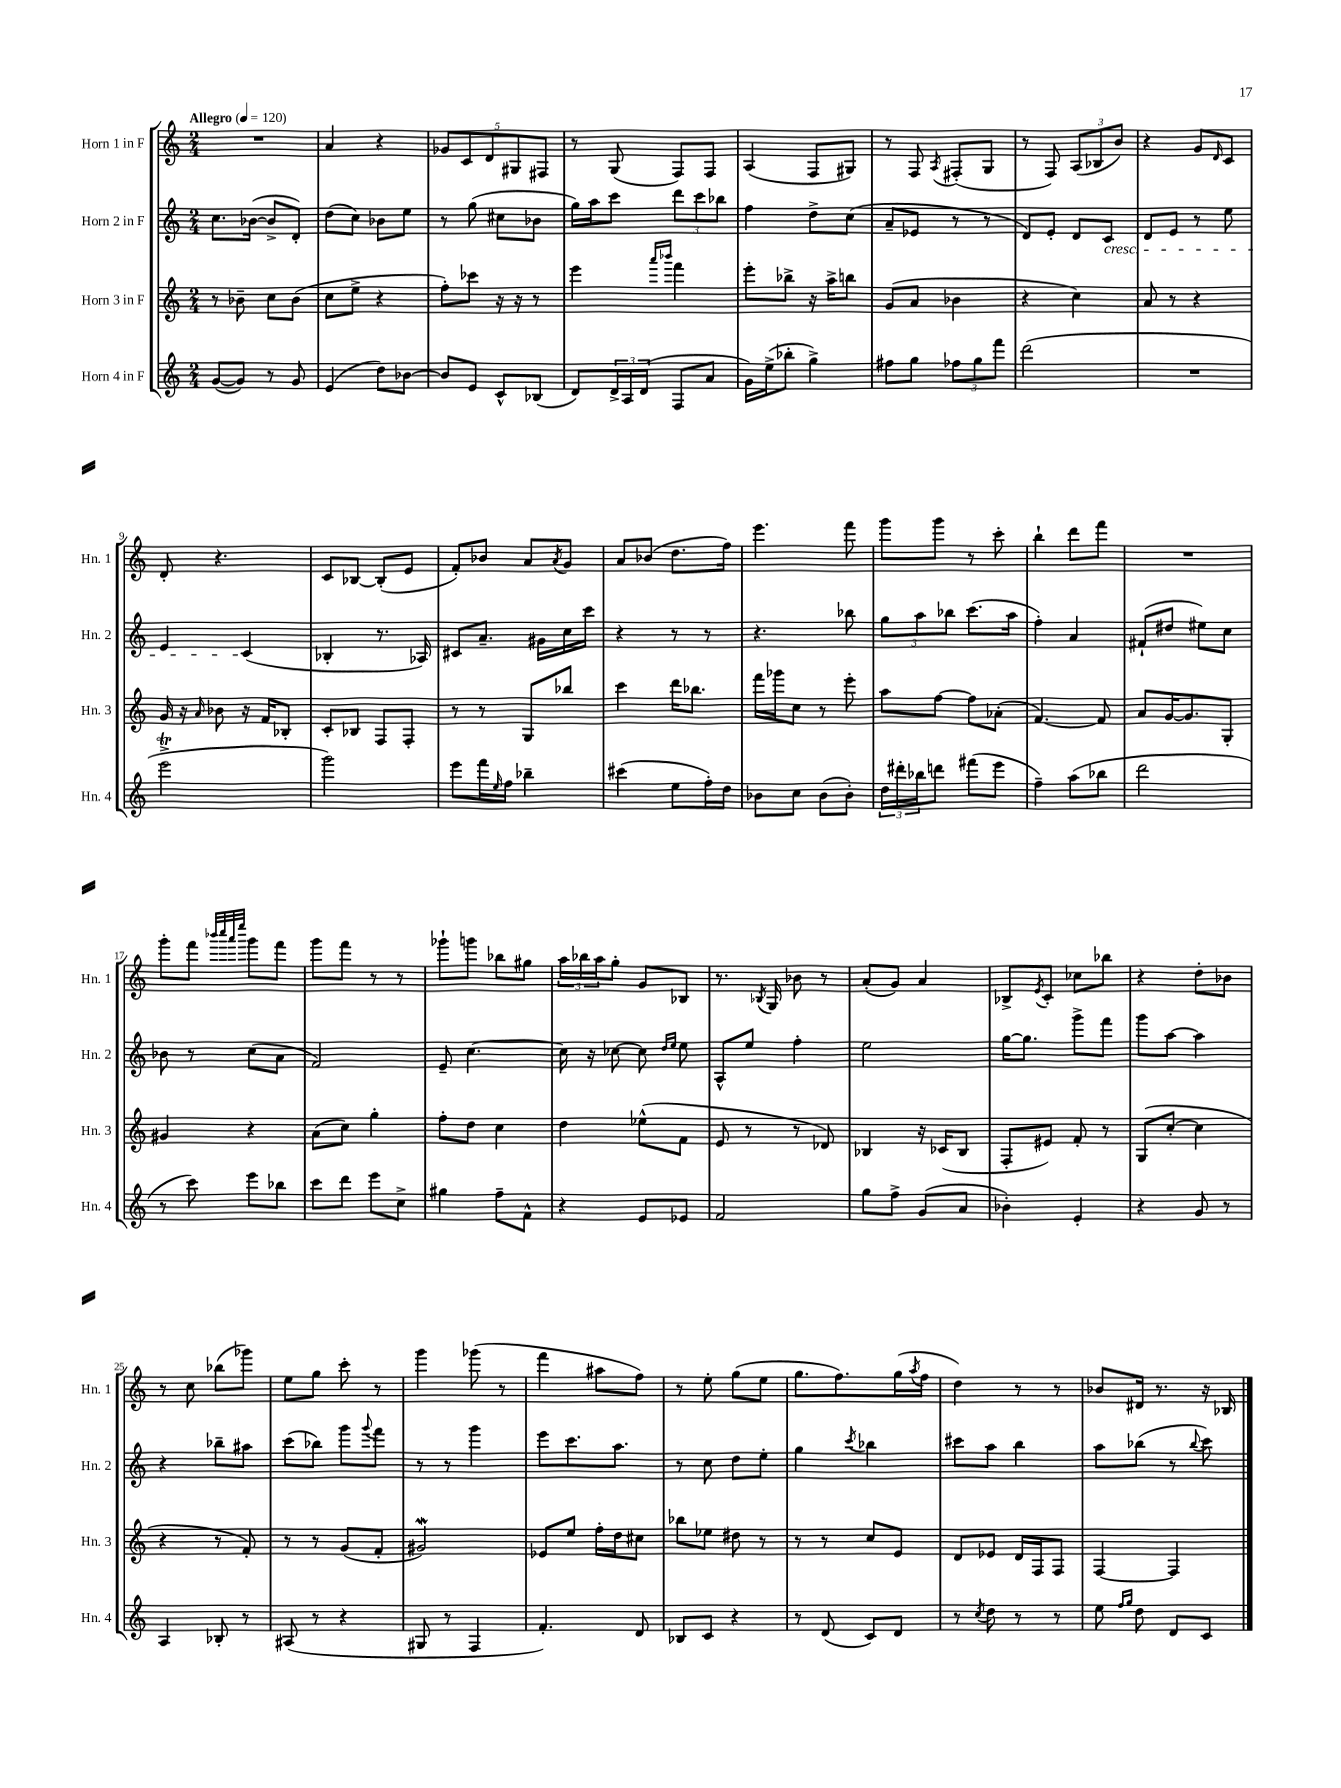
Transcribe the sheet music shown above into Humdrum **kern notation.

**kern	**kern	**kern	**kern
*staff4	*staff3	*staff2	*staff1
*clefG2	*clefG2	*clefG2	*clefG2
*k[]	*k[]	*k[]	*k[]
*M2/4	*M2/4	*M2/4	*M2/4
*MM120	*MM120	*MM120	*MM120
([8g/L	8r	8.cc\L	2r
8g/]J)	8b-~\	.	.
.	.	([16b-\Jk	.
8r	8cc\L	8b-^/]L	.
8g/	(8b-\J	8d'/J)	.
=	=	=	=
(4e/	8cc\L	(8dd\L	4a/
.	8ee^\J	8cc\J)	.
8dd\L)	4r	8b-\L	4r
[8b-\J	.	8ee\J	.
=	=	=	=
8b-/]L	8ff'\L)	8r	10g-/L
.	.	.	10c/
8e/J	8ccc-\J	(8gg\	.
.	.	.	10d/
8c^^/L	16r	8cc#\L	.
.	.	.	10G#/
.	16r	.	.
(8B-/J	8r	8b-\J	.
.	.	.	10F#/J
=	=	=	=
8d/L)	4eee\	16gg\LL)	8r
.	.	16aa\J	.
24d^/L	.	8ccc\J	(8G/
24A/	.	.	.
(24d/JJ	.	.	.
.	16qqaaa/LL	.	.
.	16qqbbb-/JJ	.	.
8F/L	4fff\	12ddd\L	8F/L)
.	.	12ccc\	.
8a/J	.	.	8F/J
.	.	12bb-\J	.
=	=	=	=
16g\LL)	8eee'\L	4ff\	(4A/
(16ee^\J	.	.	.
8bb-'\J	8bb-^\J	.	.
4gg^\)	16r	8dd^\L	8F/L
.	16aa^\LK	.	.
.	8bb\J	(8cc\J	8G#/J)
=	=	=	=
8ff#\L	(8g/L	8a~/L	8r
8gg\J	8a/J	8e-/J	8F/
.	.	.	8qA/
12ff-\L	4b-\	8r	(8F#'/L
12gg\	.	.	.
.	.	8r	8G/J
12fff\J	.	.	.
=	=	=	=
(2ddd\	4r	8d/L)	8r
.	.	8e'/J	8F/)
.	4cc\)	8d/L	(12A/L
.	.	.	12B-/
.	.	8c/J	.
.	.	.	12b/J)
=	=	=	=
2r	8a/	8d/L	4r
.	8r	8e/J	.
.	4r	8r	8g/L
.	.	.	16qqd/
.	.	8ee\	8c/J
=	=	=	=
2eee^\	16g/	4e/	8d'/
.	16r	.	.
.	16qqa/	.	.
.	8b-\	.	4.r
.	16r	(4c/	.
.	16f/LK	.	.
.	8B-'/J	.	.
=	=	=	=
2ggg\)	8c'/L	4B-'/	8c/L
.	8B-/J	.	[8B-/J
.	8F/L	8.r	(8B-'/]L
.	8F'/J	.	8e/J
.	.	16A-/)	.
=	=	=	=
8eee\L	8r	8c#/L	8f'/L)
16fff\L	8r	8.a~/J	8b-/J
16qqee/	.	.	.
16ff\JJ	.	.	.
4bb-~\	8G/L	.	8a/L
.	.	16g#\LL	.
.	.	.	8qa/
.	8bb-/J	16cc\	8g/J
.	.	16ccc\JJ	.
=	=	=	=
(4ccc#\	4ccc\	4r	8a/L
.	.	.	(8b-/J
8ee\L	16ddd\LK	8r	8.dd\L
.	8.bb-\J	.	.
16ff'\L)	.	8r	.
16dd\JJ	.	.	16ff\Jk)
=	=	=	=
8b-\L	16fff\LL	4.r	4.eee\
.	16ggg-\J	.	.
8cc\J	8cc\J	.	.
(8b-\L	8r	.	.
8b-'\J)	8eee'\	8bb-\	8fff\
=	=	=	=
24dd\LL	8aa\L	12gg\L	8ggg\L
24ddd#'\	.	.	.
24bb-\J	.	12aa\	.
8ddd\J	[8ff\J	.	8ggg\J
.	.	12bb-\J	.
(8fff#\L	8ff\]L	(8.ccc\L	8r
8eee\J	(8a-'\J	.	8ccc'\
.	.	16aa\Jk	.
=	=	=	=
4ff~\)	[4.f/)	4ff'\)	4bb`\
(8aa\L	.	4a/	8ddd\L
8bb-\J	8f/]	.	8fff\J
=	=	=	=
2ddd\	8a/L	(8f#`/L	2r
.	[16g/K	8dd#/J	.
.	8.g/]	.	.
.	.	8ee#\L)	.
.	8G'/J	8cc\J	.
=	=	=	=
8r	4g#/	8b-\	8ggg'\L
8ccc\)	.	8r	8fff\J
.	.	.	32qqbbb-/LLL
.	.	.	32qqcccc/
.	.	.	32qqaaa/
.	.	.	32qqeeee/JJJ
8eee\L	4r	(8cc\L	8ggg\L
8bb-\J	.	8a\J	8fff\J
=	=	=	=
8ccc\L	(8a\L	2f/)	8ggg\L
8ddd\J	8cc\J)	.	8fff\J
8eee\L	4gg'\	.	8r
8cc^\J	.	.	8r
=	=	=	=
4gg#\	8ff'\L	8e~/	8ggg-`\L
.	8dd\J	[4.cc\	8ggg\J
8ff~\L	4cc\	.	8bb-\L
8f^^\J	.	.	8gg#\J
=	=	=	=
4r	4dd\	16cc\]	24aa\LL
.	.	.	24bb-\
.	.	16r	.
.	.	.	24aa\J
.	.	[8cc-\	8gg'\J
8e/L	(8ee-^^\L	8cc-\]	8g/L
.	.	16qqdd/LL	.
.	.	16qqee/JJ	.
8e-/J	8f\J	8ee\	8B-/J
=	=	=	=
2f/	8e/	8A^^/L	8.r
.	8r	8ee/J	.
.	.	.	8qB-/
.	.	.	16G/
.	8r	4ff'\	8b-\
.	8d-/)	.	8r
=	=	=	=
8gg\L	4B-/	2ee\	(8a'/L
8ff^\J	.	.	8g/J)
(8g/L	16r	.	4a/
.	(16c-/LK	.	.
8a/J	8B-/J	.	.
=	=	=	=
4b-'\)	8F'/L	[16gg\LK	8B-^/L
.	.	8.gg\]J	.
.	.	.	8qe/
.	8e#/J)	.	8c'/J
4e'/	8f'/	8ggg^\L	8cc-\L
.	8r	8fff\J	8bb-\J
=	=	=	=
4r	(8G/L	8ggg\L	4r
.	[8cc'/J	[8aa\J	.
8g/	4cc\]	4aa\]	8dd'\L
8r	.	.	8b-\J
=	=	=	=
4A/	4r	4r	8r
.	.	.	8cc\
8B-'/	8r	8bb-~\L	(8bb-\L
8r	8f'/)	8aa#\J	8ggg-\J)
=	=	=	=
(8A#/	8r	(8ccc\L	8ee\L
8r	8r	8bb-\J)	8gg\J
4r	(8g/L	8ggg\L	8ccc'\
.	.	8qqggg/	.
.	8f'/J	8fff\J	8r
=	=	=	=
8G#/	2g#/)	8r	4ggg\
8r	.	8r	.
4F/	.	4ggg\	(8ggg-\
.	.	.	8r
=	=	=	=
4.f'/)	8e-/L	8eee\L	4fff\
.	8ee/J	8.ccc\	.
.	16ff'\LL	.	8aa#\L
.	16dd\J	8.aa\J	.
8d/	8cc#\J	.	8ff\J)
=	=	=	=
8B-/L	8bb-\L	8r	8r
8c/J	8ee-\J	8cc\	8ee'\
4r	8dd#\	8dd\L	(8gg\L
.	8r	8ee'\J	8ee\J
=	=	=	=
8r	8r	4gg\	8.gg\L
(8d/	8r	.	.
.	.	.	8.ff\)
.	.	8qccc/	.
8c/L)	8cc/L	4bb-\	.
8d/J	8e/J	.	(16gg\L
.	.	.	8qaa/
.	.	.	16ff\JJ
=	=	=	=
8r	8d/L	8ccc#\L	4dd\)
8qcc/	.	.	.
8dd\	8e-/J	8aa\J	.
8r	16d/LL	4bb\	8r
.	16F/J	.	.
8r	8F/J	.	8r
=	=	=	=
8ee\	[4F/	8aa\L	8b-/L
16qqff/LL	.	.	.
16qqgg/JJ	.	.	.
8dd\	.	(8bb-\J	16d#/Jk
.	.	.	8.r
8d/L	4F/]	8r	.
.	.	8qqbb-/	.
8c/J	.	8ccc\)	16r
.	.	.	16B-/
==	==	==	==
*-	*-	*-	*-
